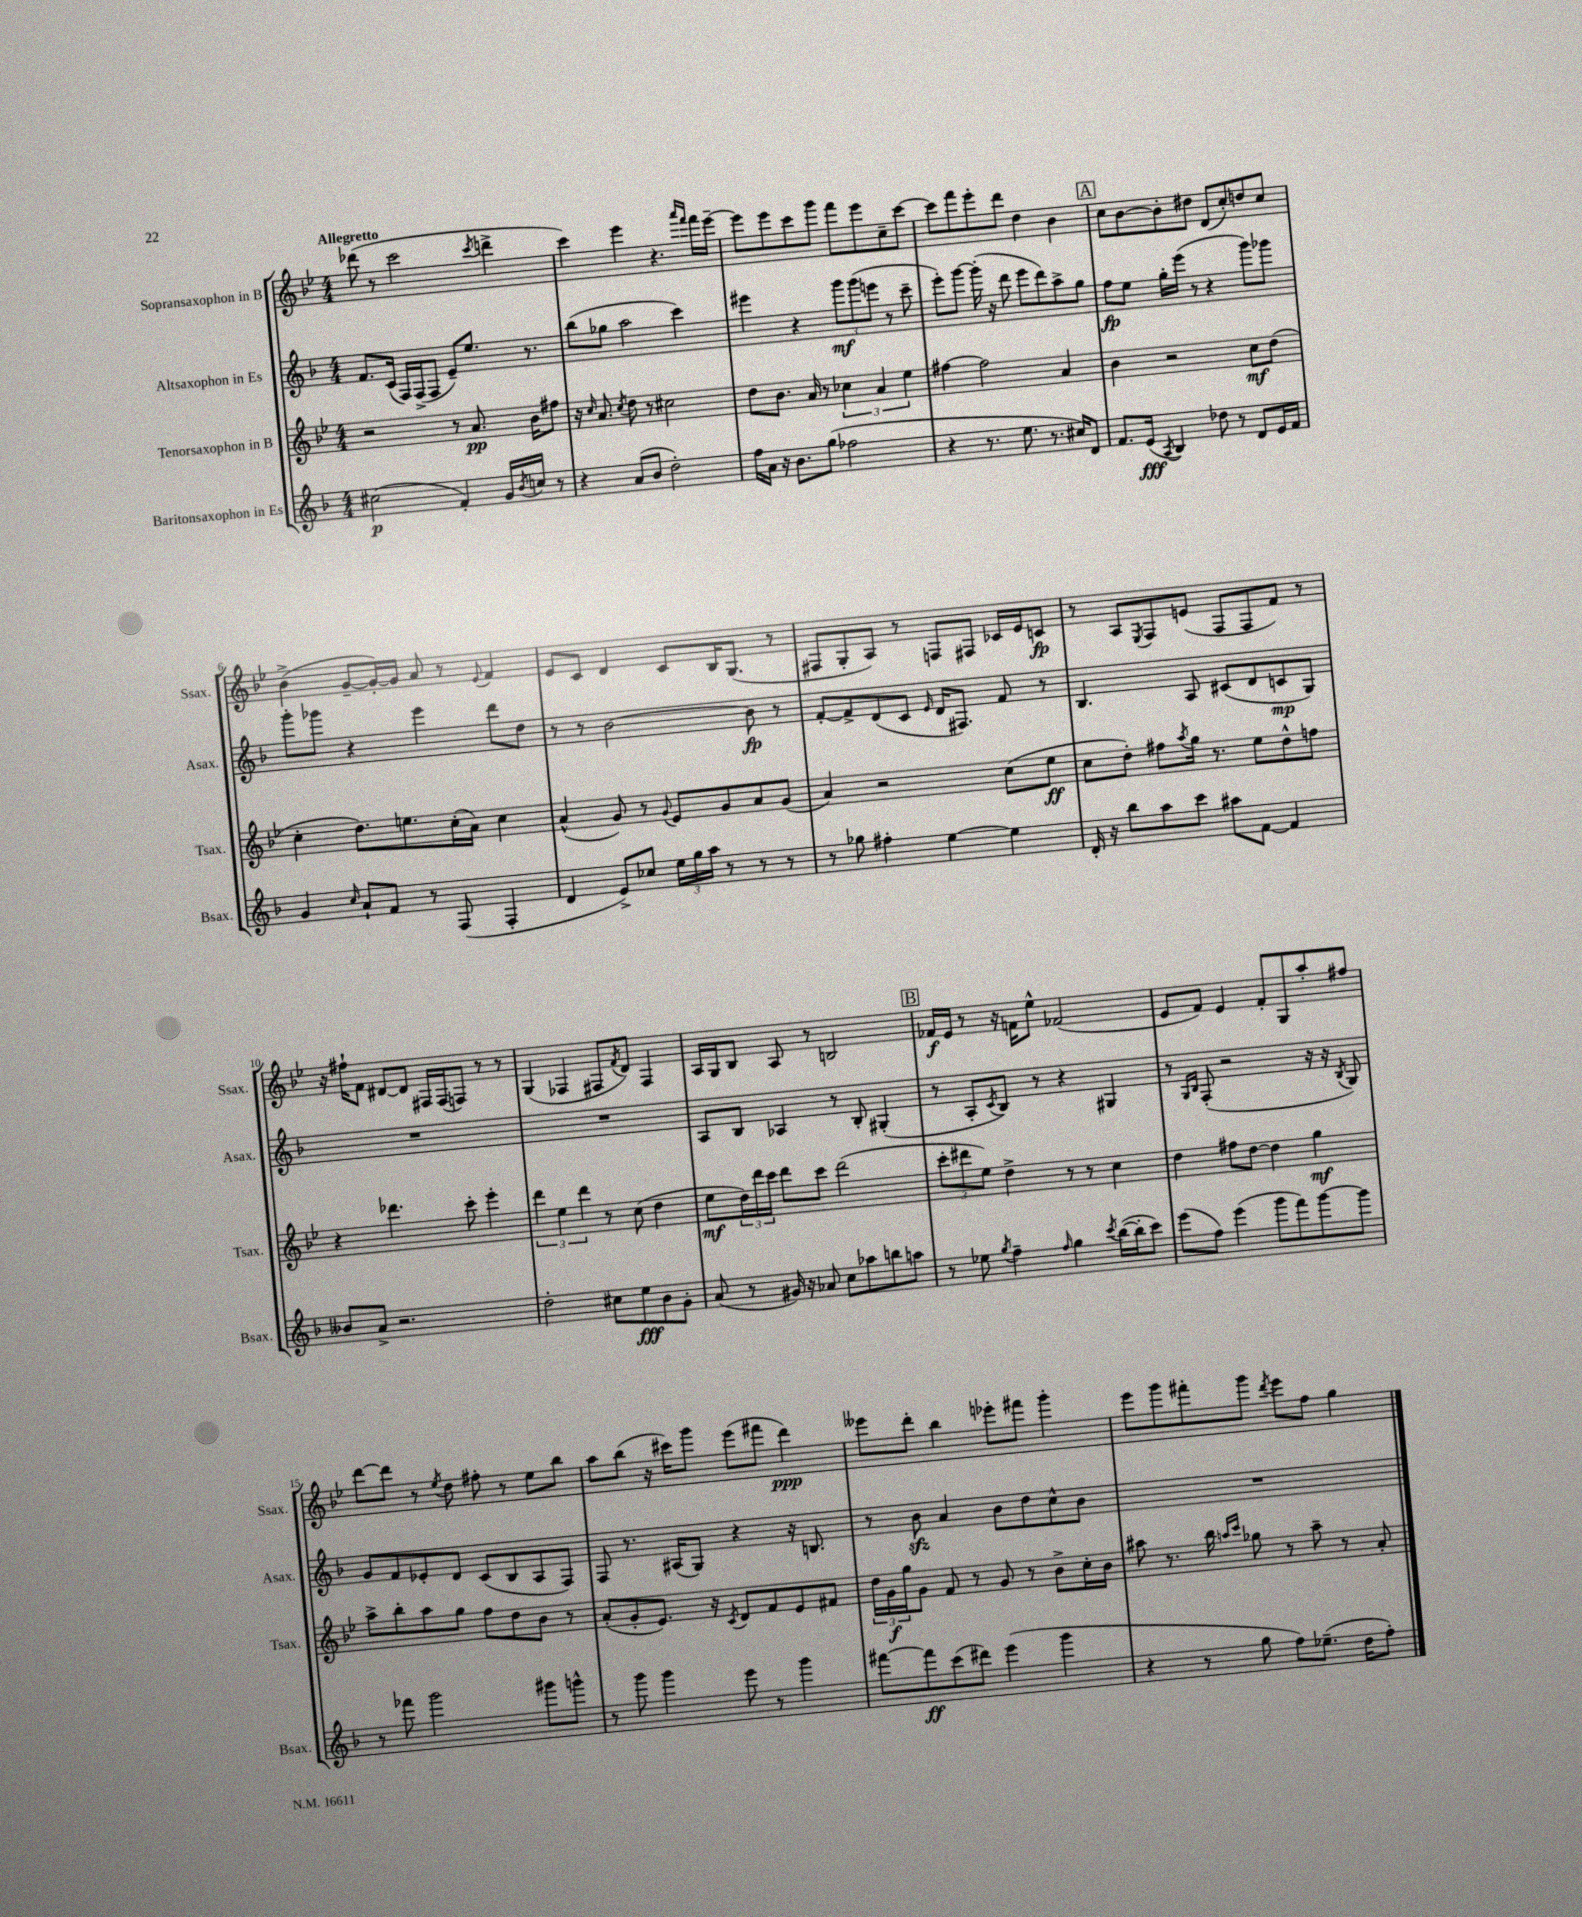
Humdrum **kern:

**kern	**kern	**kern	**kern
*staff4	*staff3	*staff2	*staff1
*clefG2	*clefG2	*clefG2	*clefG2
*k[b-]	*k[b-e-]	*k[b-]	*k[b-e-]
*M4/4	*M4/4	*M4/4	*M4/4
(2cc#\	2r	8.f/L	(8ddd-\
.	.	.	8r
.	.	(16c/Jk	.
.	.	16F/LL)	2ccc\
.	.	(16F^/J	.
.	.	8F/J	.
4f'/)	8r	8e~/L)	.
.	8.a/	8.ee/J	.
.	.	.	8qccc/
16g/LL	.	.	4ddd^\
8qb-/	.	.	.
16cc/JJ	16b-\LK	8.r	.
8r	8ff#\J	.	.
=	=	=	=
4r	16r	(8bb-\L	4ccc\)
.	16qqcc/	.	.
.	8.a/	.	.
.	.	8gg-\J	.
.	8qcc/	.	.
(8a/L	8dd\	2aa\	4eee-\
8b-/J	8r	.	.
2dd'\)	2cc#\	.	4.r
.	.	4ccc\)	.
.	.	.	16qqaaa/LL
.	.	.	16qqfff/JJ
.	.	.	16fff\LL
.	.	.	[16eee-~\JJ
=	=	=	=
16ff\LL	8dd\L	4eee#\	8eee-\]L
16a\JJ	.	.	.
16r	8.b-\J	.	8eee-\
8.b-\L	.	.	.
.	.	4r	8ccc\
.	16a/	.	.
(8gg\J	8r	.	8ggg\J
2ff-\	6cc-\	12ggg\L	8fff\L
.	.	(12ggg\	.
.	.	.	8eee-\
.	6a/	12eee\J	.
.	.	8r	8cc~\
.	6ee-\	.	.
.	.	8ccc~\	[8ccc\J
=	=	=	=
4r	[4ff#\	8eee'\L)	8ccc\]L
.	.	[8ggg\J	8fff\
8.r	2ff#\]	(16ggg'\]	8eee-'\
.	.	16r	.
.	.	8ddd\	8ddd\J
8.ee\	.	.	.
.	.	8eee\L	4dd\
8.r	.	8ddd\)	.
.	4a/	8aa^\	4b-\
16cc#/LK)	.	.	.
8d/J	.	8gg\J	.
=	=	=	=
8.f/L	4b-\	8ff\L	8cc\L
.	.	8ee\J	[8b-\
(16e/Jk	.	.	.
8qA/	.	.	.
4B-/)	2r	16gg'\LL	8b-'\]
.	.	(16eee\JJ	.
.	.	8r	8dd#\J
8dd-\	.	4r	(8d/L
8r	.	.	8cc'/)
8d/L	8cc\L	8ggg\L)	8dd/
16e/L	(8dd\J	8ggg-\J	8cc/J
16f/JJ	.	.	.
=	=	=	=
4g/	4cc'\	8ggg'\L	(4b-^\
.	.	8ggg-\J	.
16qqcc/	.	.	.
8a`/L	8.dd\L)	4r	[8g~/L
8f/J	.	.	16g'/_L)
.	8.ee\	.	16g/]JJ
8r	.	4eee\	8a/
(8F/	(16cc'\L	.	8r
.	16a\JJ)	.	.
.	.	.	8qqe-/
4F'/	4cc\	8ddd\L	4f/
.	.	8dd\J	.
=	=	=	=
4d/	(4a^^/	8r	8e-/L
.	.	8r	8c/J
8e^/L)	8g/)	[2b-\	4d/
8cc-/J	8r	.	.
.	8qqg/	.	.
24ee\LL	8e-/L	.	8c/L
24gg\	.	.	.
24aa\JJ	.	.	.
8r	8g/	.	16B-/K
.	.	.	(8.G/J
8r	8a/	8b-\]	.
8r	(8g/J	8r	8r
=	=	=	=
8r	4a/)	[8f'/L	8F#/L
8gg-\	.	8f^/]	8G'/
4ff#'\	2r	(8d/	8A/J)
.	.	8c/J	8r
.	.	16qqe/	.
[4ee\	.	16d/LK	8F/L
.	.	8.F#/J)	.
.	.	.	8F#/J
4ee\]	(8cc\L	8f/	16c-/LL
.	.	.	16e-/J
.	8ee-\J	8r	8c/J
=	=	=	=
16d'/	8cc\L	4.B-/	8r
16r	.	.	.
8bb-\L	8dd'\J)	.	8A/L
.	.	.	8qE-/
8aa\	8ff#\L	.	8F/
.	8qaa/	.	.
8ccc\J	16gg\Jk	8A/	(8e/J
.	8.r	.	.
8aa#\L	.	(8c#/L	8F/L
[8f\J	8ee-\L	8d/	8F/
4f/]	8dd^^\	8c/	8f/J)
.	8ff\J	8G/J)	8r
=	=	=	=
8b--/L	4r	1r	16r
.	.	.	16ff#`\LK
8a^/J	.	.	8f\J
2.r	4.ddd-\	.	[8d#/L
.	.	.	8d#/]J
.	.	.	16F#/LL
.	.	.	(16F#/J
.	8ccc'\	.	8F/J)
.	4eee-'\	.	8r
.	.	.	8r
=	=	=	=
2dd'\	6ddd\	1r	(4G/
.	6ee-\	.	.
.	.	.	4F-/
.	6ddd\	.	.
8cc#\L	8r	.	8F#/L
.	.	.	8qf/
8ee\	(8cc\	.	8d/J)
8b-\	4dd\	.	4F#/
8g'\J	.	.	.
=	=	=	=
(8a/	8ee-\L	8A/L	16A/LL
.	.	.	16G/J
8r	24dd\L)	8B-/J	8B-/J
.	24ddd\	.	.
.	24ccc\JJ	.	.
16g#/)	8ddd\L	4A-/	8A/
16r	.	.	.
8a-/	8ccc\J	.	8r
8cc\L	(2ddd\	8r	2B/
8aa-\	.	8B-'/	.
8bb\	.	(4G#'/	.
8aa\J	.	.	.
=	=	=	=
8r	12ccc'\L	8r	16f-/LL
.	.	.	16e-/JJ
.	12ddd#\	.	.
8ee-\	.	8A'/L	8r
.	12ee-\J)	.	.
8qgg/	.	8qc/	.
4ff~\	4dd^\	8B-/J)	16r
.	.	.	16f\LK
.	.	8r	8ee-^^\J
16qqff/	.	.	.
4gg\	8r	4r	(2f-/
.	8r	.	.
8qccc/	.	.	.
([16bb-\LL	4cc\	4G#/	.
16bb-'\]J	.	.	.
8ccc\J)	.	.	.
=	=	=	=
(8eee\L	4dd\	8r	8e-/L
.	.	16qqG/LL	.
.	.	16qqB-/JJ	.
8ff\J)	.	(8F'/	8f/J)
(4eee\	8ff#\L	2r	4e-/
.	[8dd\J	.	.
8ggg\L	4dd\]	.	8f'/L
8fff\)	.	.	8G/
[8ggg\	4gg\	16r	8aa'/
.	.	16r	.
.	.	8qB-/	.
8ggg\]J	.	8G/)	8ff#/J
=	=	=	=
8r	8aa^\L	8g/L	[8ddd\L
8fff-\	8bb-'\	8f/	8ddd\]J
2ggg\	8aa\	8e-'/	8r
.	.	.	8qee-/
.	8gg\J	8d/J	8dd\
.	8ff\L	(8c/L	8ff#'\
.	8dd\	8B-/	8r
8ggg#\L	8b-\J	8A/	8ee-\L
8ggg^^\J	8r	8F/J)	8bb-\J
=	=	=	=
8r	(8a'/L	8F/	8aa\L
8ggg\	8g'/	8.r	(8bb-\J
4ggg\	8.e-/J)	.	16r
.	.	(16A#/LK	16ccc#\LK)
.	.	8G/J)	8ggg\J
.	16r	.	.
.	8qc/	.	.
8eee\	8d/L	4r	(8eee-\L
8r	8f/	.	8fff#\J
4ggg\	8e-/	16r	4ddd\)
.	.	8.B/	.
.	8f#/J	.	.
=	=	=	=
[8fff#\L	24dd\LL	8r	8eee--\L
.	24g\	.	.
.	24gg\J	.	.
8fff#\]	8g\J	8b-\	8ddd'\J
(8ccc\	8f/	4a/	4bb-\
8ddd#\J)	8r	.	.
(4eee\	8g/	8b-\L	8eee-'\L
.	8r	8dd\	8fff#\J
4ggg\	8b-^\L	8cc^^\	4ggg'\
.	16cc'\L	8b-\J	.
.	16b-\JJ	.	.
=	=	=	=
4r	8aa#\	1r	8eee-\L
.	8.r	.	8ggg\
8r	.	.	8fff#'\
.	16bb-\	.	.
.	16qqaa/LL	.	.
.	16qqccc/JJ	.	.
8gg\	8gg-\	.	8ggg\J
.	.	.	8qddd/
8ff\L)	8r	.	8eee-\L
(8.ee-~\J	8aa~\	.	8ff\J
.	8r	.	4gg\
16dd\LK	.	.	.
8ff'\J)	8a'/	.	.
==	==	==	==
*-	*-	*-	*-
